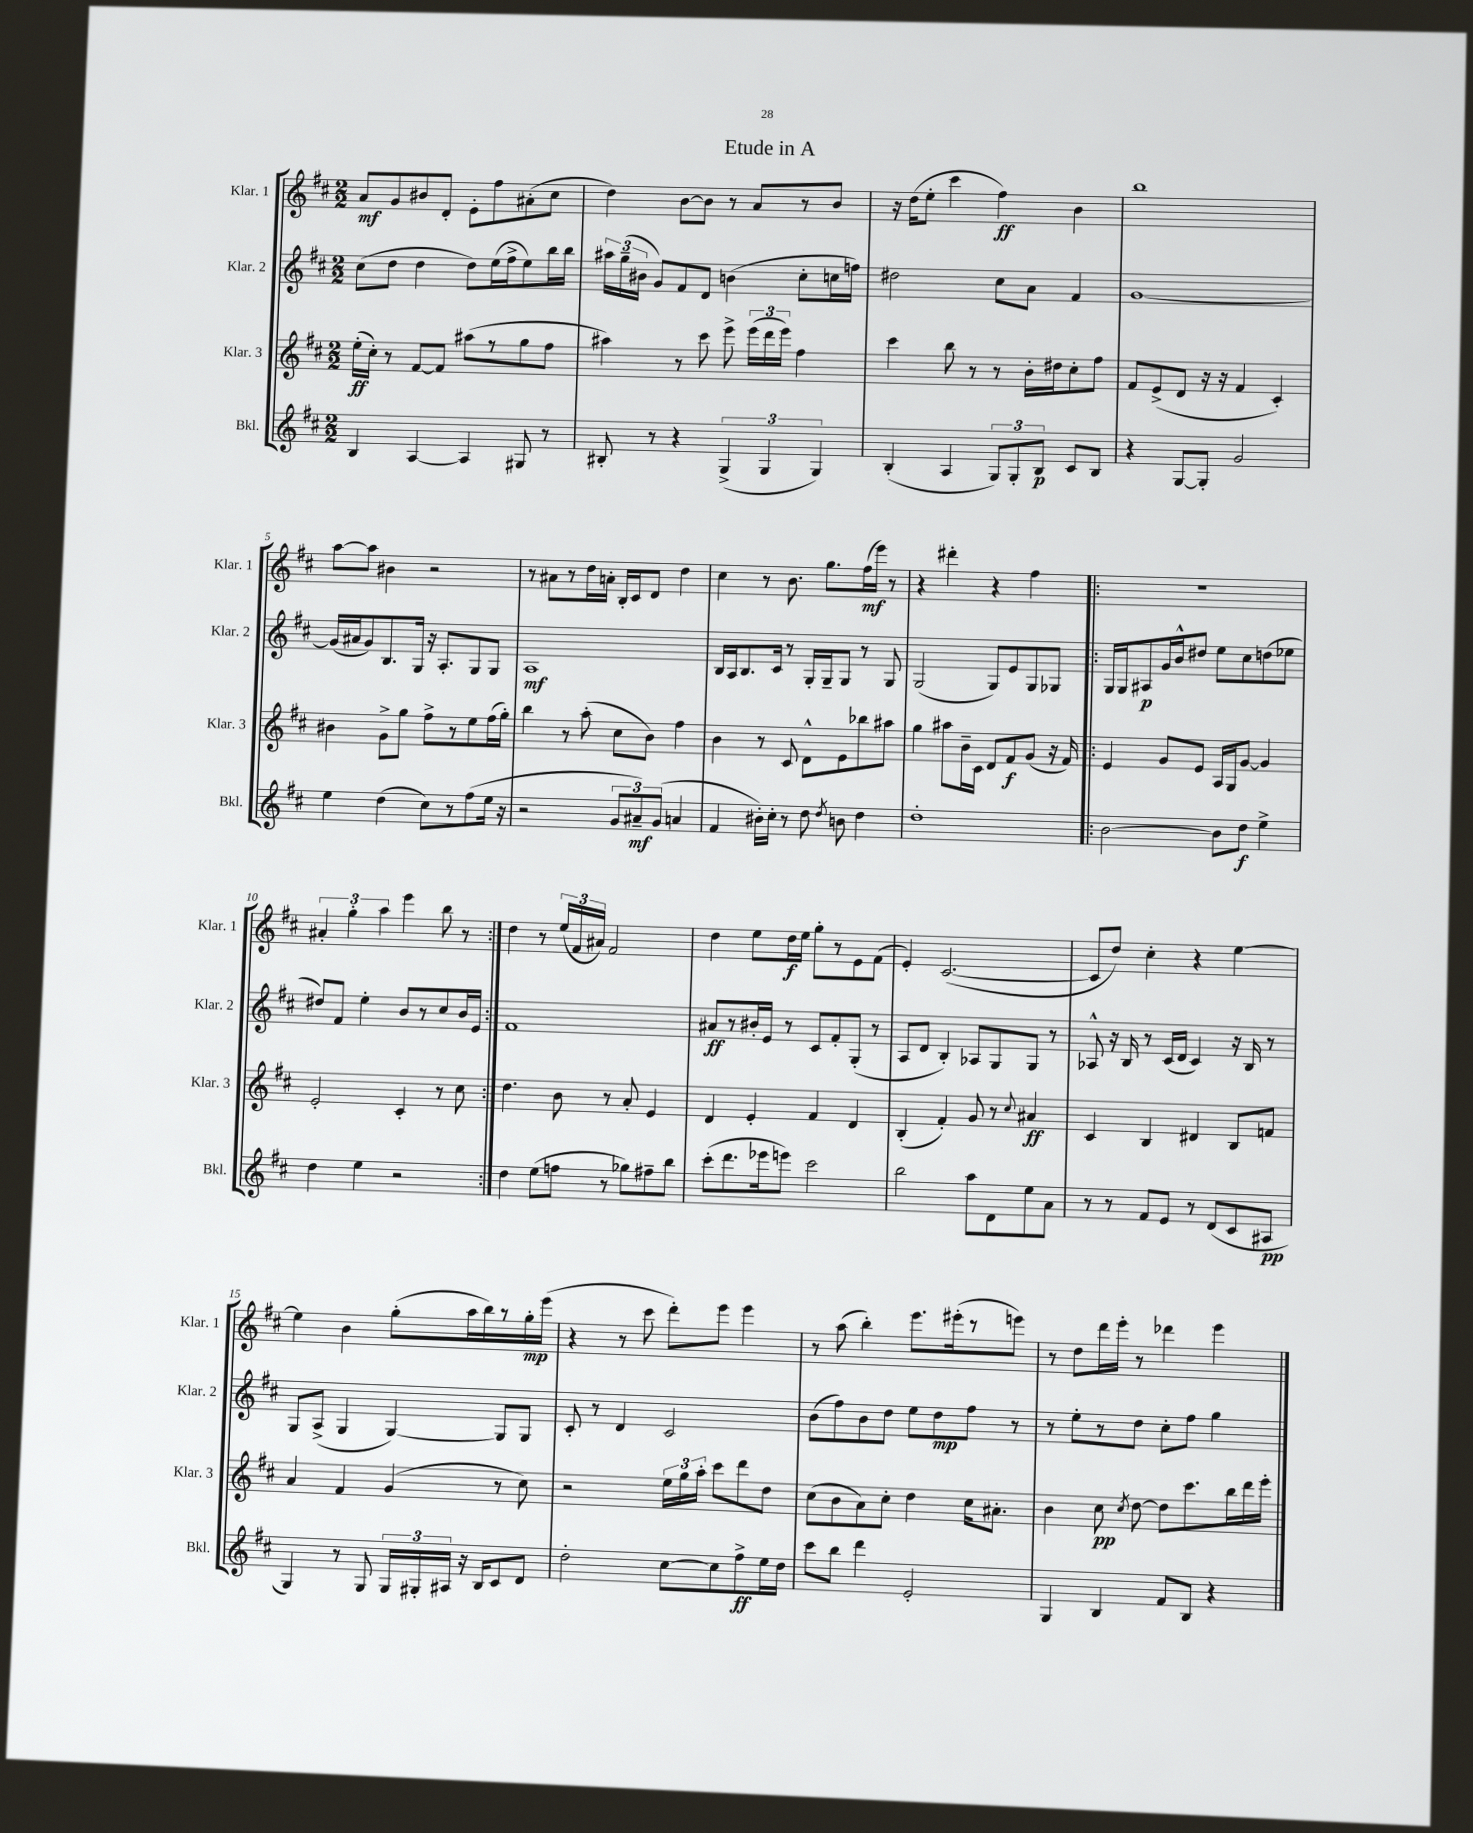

**kern	**kern	**kern	**kern
*staff4	*staff3	*staff2	*staff1
*clefG2	*clefG2	*clefG2	*clefG2
*k[f#c#]	*k[f#c#]	*k[f#c#]	*k[f#c#]
*M2/2	*M2/2	*M2/2	*M2/2
4B/	(16ee'\LL	(8cc#\L	8a/L
.	16cc#'\JJ)	.	.
.	8r	8dd\J	8g/
[4A/	[8f#/L	4dd\	8b#/
.	8f#/]J	.	8d'/J
4A/]	(8aa#\L	8dd\L)	8e'\L
.	8r	(16ee\L	8ff#\
.	.	16ff#^\J	.
8G#/	8gg\	8ee\)	(8a#'\
8r	8ff#\J	16bb\L	8cc#\J
.	.	16bb\JJ	.
=	=	=	=
8B#'/	4aa#\)	24aa#\LL	4dd\)
.	.	(24gg~\	.
.	.	24b#\JJ	.
8r	.	8g/L)	.
4r	8r	8f#/	[8b\L
.	8ccc#\	8d/J	8b\]J
(6G^/	8eee^\	(4b\	8r
.	(24eee\LL	.	8a/L
6G/	24ddd\	.	.
.	24eee\JJ)	.	.
.	4ff#\	8cc#'\L	8r
6G/)	.	.	.
.	.	16cc\L	8b/J
.	.	16ff\JJ)	.
=	=	=	=
(4B'/	4ccc#\	2dd#\	16r
.	.	.	(16dd\LK
.	.	.	8ee'\J
4A/	8bb\	.	4ccc#\
.	8r	.	.
12G/L)	8r	8cc#\L	4ff#\)
12G'/	.	.	.
.	16b'\LL	8a\J	.
12B/J	.	.	.
.	16dd#\J	.	.
8c#/L	8cc#'\	4f#/	4b\
8B/J	8ff#\J	.	.
=	=	=	=
4r	8f#/L	[1g	1bb
.	(8e^/	.	.
[8G/L	8d/J	.	.
8G'/]J	16r	.	.
.	16r	.	.
2g/	4f#/	.	.
.	4c#'/)	.	.
=	=	=	=
4ee\	4b#\	(16g/]LL	[8aa\L
.	.	16a#/J	.
.	.	8g/)	8aa\]J
(4dd\	8g^\L	8.B/	4b#\
.	8gg\J	.	.
.	.	16G/Jk	.
8cc#\L)	8ff#^\L	16r	2r
.	.	8.A'/L	.
8r	8r	.	.
(8ff#\	8ee\	8G/	.
16ee\Jk	(16ff#\L	8G/J	.
16r	16gg'\JJ)	.	.
=	=	=	=
2r	4bb\	1A	8r
.	.	.	8a#\L
.	8r	.	8r
.	(8aa'\	.	16dd\L
.	.	.	16a'\JJ
12g/L	8cc#\L	.	16B'/LL
.	.	.	16c#/J
12a#~/)	.	.	.
.	8b\J)	.	8d/J
(12g/J	.	.	.
4a/	4ff#\	.	4dd\
=	=	=	=
4f#/	4b\	16B/LL	4cc#\
.	.	16A/J	.
.	.	8.B/	.
16b#'\LL)	8r	.	8r
16cc#'\JJ	.	16c#/Jk	.
8r	8c#/	8r	8.b\
8dd\	8d^^\L	16G'/LL	.
.	.	16G~/J	8.gg\L
8qdd/	.	.	.
8b\	8e\	8G/J	.
4dd\	8bb-\	8r	(16ff#\L
.	.	.	16eee\JJ)
.	8aa#\J	8G/	8r
=	=	=	=
1dd'	4gg\	(2G/	4r
.	8aa#\L	.	4ddd#'\
.	16b~\L	.	.
.	16c#\JJ	.	.
.	8d/L	8G/L)	4r
.	8f#/	8e/	.
.	(8g/J	8G/	4ff#\
.	16r	8G-/J	.
.	16f#/)	.	.
=!|:	=!|:	=!|:	=!|:
[2b\	4e/	16G/LL	1r
.	.	16G/J	.
.	.	8A#/	.
.	8g/L	16g/L	.
.	.	16b^^/J	.
.	8e/J	8dd#/J	.
8b\]L	16A/LL	8ee\L	.
.	16G/J	.	.
8dd\J	[8g/J	8cc#\	.
4ee^\	4g/]	(8dd\	.
.	.	8ee-\J	.
=	=	=	=
4dd\	2e'/	8dd#/L)	6a#'/
.	.	8f#/J	.
.	.	.	6gg'\
4ee\	.	4ee'\	.
.	.	.	6aa\
2r	4c#'/	8b/L	4eee\
.	.	8r	.
.	8r	8cc#/	8bb\
.	8cc#\	16b/L	8r
.	.	16e/JJ	.
=:|!	=:|!	=:|!	=:|!
4dd\	4.dd\	1f#	4dd\
(8ee\L	.	.	8r
8ff\J	8b\	.	(24ee/LL
.	.	.	24f#/
.	.	.	24a#/JJ)
8r	8r	.	2f#/
8gg-\L)	8a'/	.	.
8ff#~\	4e/	.	.
8bb\J	.	.	.
=	=	=	=
(8ccc#'\L	4d/	8a#/L	4dd\
8.ddd\	.	8r	.
.	4e'/	16b#'/L	8ee\L
16eee-\k	.	16e/JJ	.
8eee\J)	.	8r	16dd\L
.	.	.	16ee\JJ
2ccc#\	4f#/	8c#/L	8gg'\L
.	.	8f#'/	8r
.	4d/	(8G'/J	8e\
.	.	8r	(8f#\J
=	=	=	=
2bb\	(4B'/	8A/L	4e'/)
.	.	8d/J	.
.	4f#'/)	4B'/)	([2.c#/
8aa\L	8g/	8A-/L	.
8d\	8r	8G/	.
.	8qqcc#/	.	.
8ee\	4a#/	8G/J	.
8a\J	.	8r	.
=	=	=	=
8r	4c#/	8A-^^/	8c#/]L
8r	.	16r	8dd/J)
.	.	16B/	.
8f#/L	4B/	8r	4cc#'\
8e/J	.	(16c#/LL	.
.	.	16d/JJ	.
8r	4d#/	4c#/)	4r
(8d/L	.	.	.
8c#/	8B/L	16r	[4ee\
.	.	16B/	.
8A#/J	8f/J	8r	.
=	=	=	=
4G/)	4a/	8G/L	4ee\]
.	.	(8A^/J	.
8r	4f#/	4G/	4b\
8G/	.	.	.
24G/LL	(4g/	[4G/)	(8gg'\L
24G#'/	.	.	.
24A#/JJ	.	.	.
16r	.	.	16aa\L
16B/LK	.	.	16bb\)
8c#/	8r	8G/]L	8r
8d/J	8cc#\)	8G/J	16gg'\
.	.	.	(16eee\JJ
=	=	=	=
2dd'\	2r	8c#'/	4r
.	.	8r	.
.	.	4d/	8r
.	.	.	8ccc#\
[8cc#\L	24ee\LL	2c#/	8ddd'\L)
.	24gg\	.	.
.	24aa'\JJ	.	.
8cc#\]	8ccc#\L	.	8eee\J
8ff#^\	8ddd\	.	4eee\
16ee\L	8dd\J	.	.
16dd\JJ	.	.	.
=	=	=	=
8ccc#\L	(8cc#\L	(8b\L	8r
8bb\J	8b\	8ff#\)	(8aa\
4ddd\	8a\)	8b\	4bb'\)
.	8cc#'\J	8dd\J	.
2e'/	4dd\	8ee\L	8.eee\L
.	.	8dd\	.
.	.	.	(16eee#'\k
.	16cc#\LK	8ff#\J	8r
.	8.a#'\J	.	.
.	.	8r	8eee\J)
=	=	=	=
4G/	4b\	8r	8r
.	.	8ee'\L	8dd\L
4B/	8cc#\	8r	16ddd\L
.	.	.	16eee'\JJ
.	8qcc#/	.	.
.	[8dd\	8dd\J	8r
8f#/L	8dd\]L	8cc#'\L	4ddd-\
8B/J	8.ccc#\	8ff#\J	.
4r	.	4gg\	4eee\
.	16bb\L	.	.
.	16ddd\	.	.
.	16eee'\JJ	.	.
==	==	==	==
*-	*-	*-	*-
